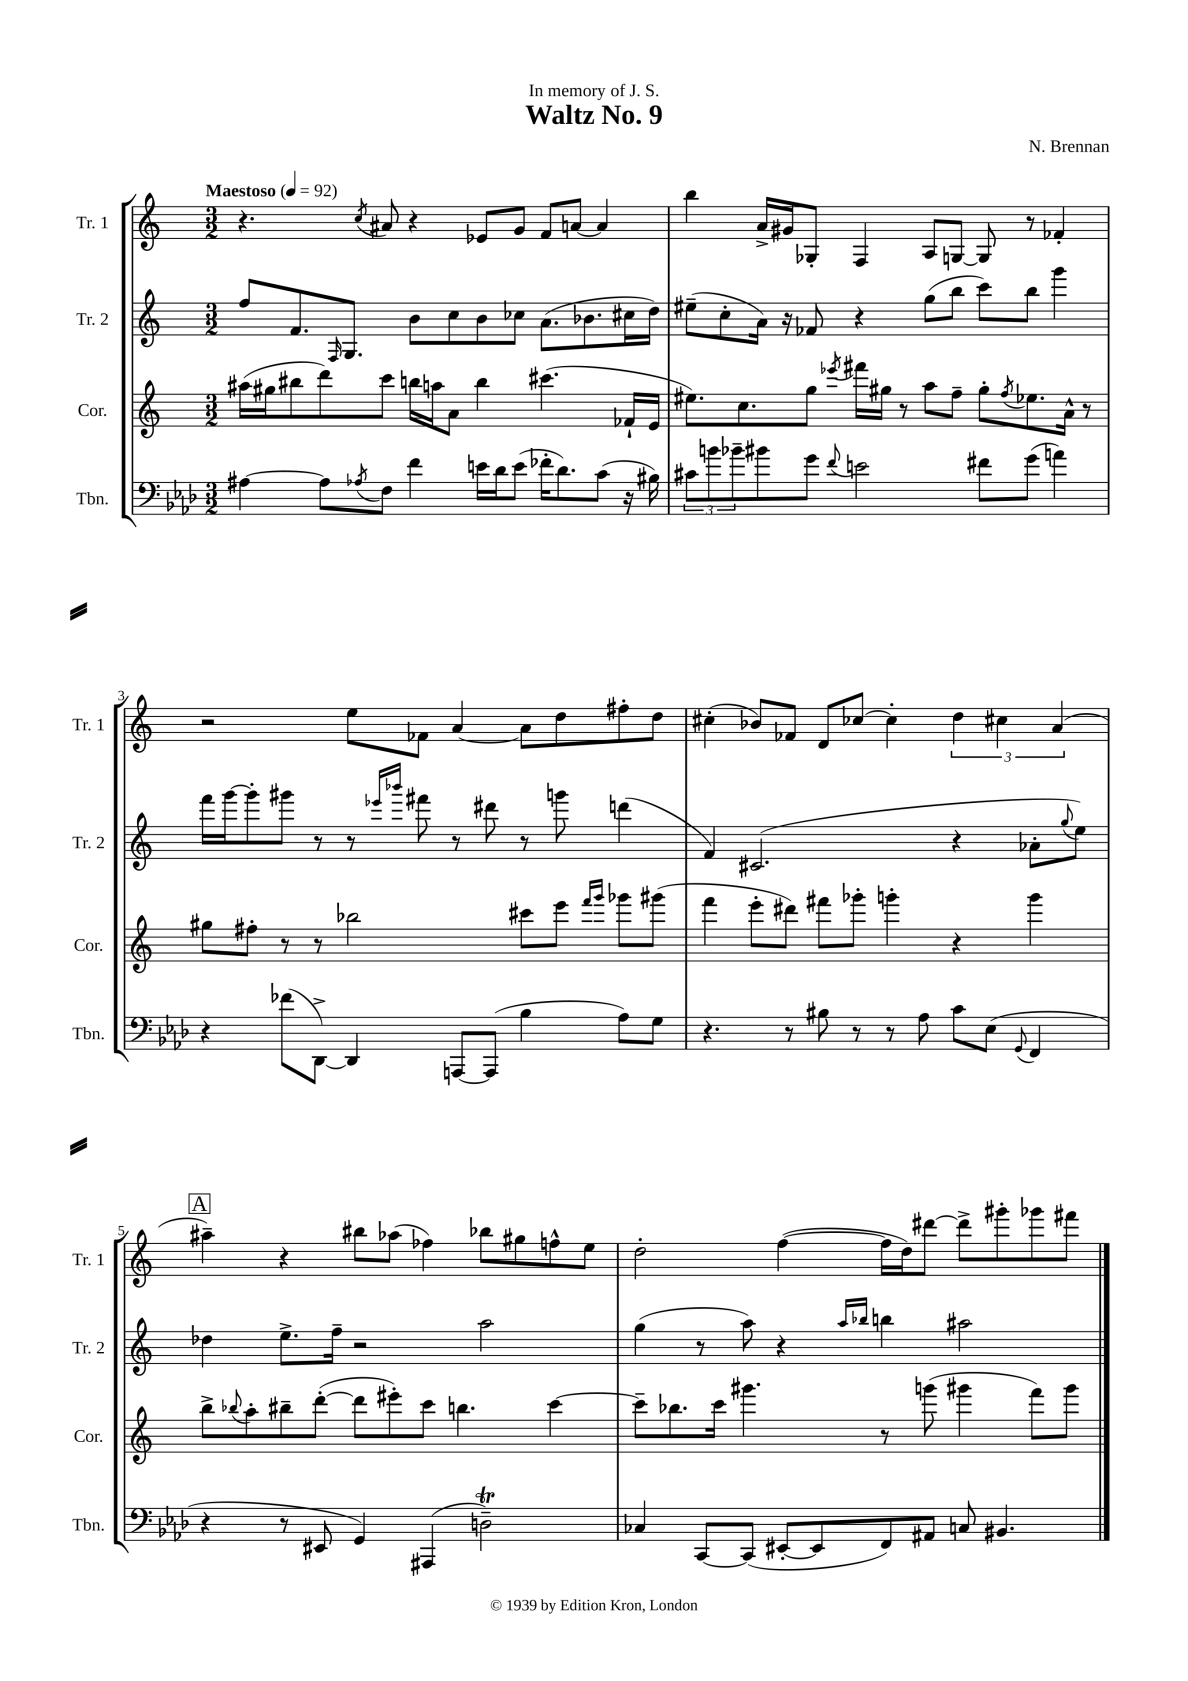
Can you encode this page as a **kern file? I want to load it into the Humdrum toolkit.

**kern	**kern	**kern	**kern
*part4	*part3	*part2	*part1
*staff4	*staff3	*staff2	*staff1
*I"Tbn.	*I"Cor.	*I"Tr. 2	*I"Tr. 1
*I'Tbn.	*I'Cor.	*I'Tr. 2	*I'Tr. 1
*clefF4	*clefG2	*clefG2	*clefG2
*k[b-e-a-d-]	*k[]	*k[]	*k[]
*M3/2	*M3/2	*M3/2	*M3/2
*MM92	*MM92	*MM92	*MM92
=1	=1	=1	=1
!	!	!	!LO:TX:a:B:t=Maestoso
[4A#X\	(16aa#X\LL	8ff/L	4.r
.	16gg#X\J	.	.
.	8bb#X\	8.f/	.
8A#\L]	8ddd\)	.	.
.	.	16qqF/	.
.	.	8.G/J	.
8qA-X/	.	.	8qcc/
8F\J	8ccc\J	.	8a#X/
4f\	16bbn\LL	8b\L	4r
.	16aan\J	.	.
.	8a\J	8cc\	.
16en\LL	4bb\	8b\	8e-X/L
16d-\J	.	.	.
(8e\J	.	8cc-X\J	8g/J
16f-X'\KL	(4.ccc#X\	(8.a\L	8f/L
8.d-\)	.	.	.
.	.	.	[8an/J
.	.	8.b-X\	.
(8c\J	.	.	4a/]
16r	16f-X`/LL	16cc#X\L	.
16B#X\)	16e/JJ	16dd\JJ)	.
=2	=2	=2	=2
12c#X\L	8.ee#X\L)	(8ee#X~\L	4bb\
12bn\	.	.	.
.	.	8cc'\	.
12b-X~\	.	.	.
.	8.cc\	.	.
8b#X\	.	16a\Jk)	16a^/LL
.	.	16r	16g#X/J
8g\J	8gg\J	8f-X/	8G-X'/J
8qqf/	8qeee-X/	.	.
2en\	16fff#X\LL	4r	4F/
.	16gg#X\JJ	.	.
.	8r	.	.
.	8aa\L	(8gg\L	8A/L
.	8ff~\J	8bb\J	[8Gn/J
8f#X\L	8gg#'\L	8ccc\L)	8G/]
.	8qff/	.	.
(8g\J	8.ee-X\	8bb\J	8r
4an\)	.	4ggg\	4f-X'/
.	16a^^\Jk	.	.
.	8r	.	.
!!LO:LB:g=z
=3	=3	=3	=3
4r	8gg#X\L	16fff\LL	2r
.	.	[16ggg\J	.
.	8ff#X'\J	8ggg'\]	.
(8f-X\L	8r	8ggg#X\J	.
[8DD-^\J)	8r	8r	.
4DD-/]	2bb-X\	8r	8ee\L
.	.	16qqeee-X/LL	.
.	.	16qqbbb-X/JJ	.
.	.	8fff#X\	8f-X\J
[8AAAn/L	.	8r	[4a/
(8AAA/J]	.	8ddd#X\	.
4B-\	8ccc#X\L	8r	8a\L]
.	8eee\J	8gggn\	8dd\
.	16qqfff/LL	.	.
.	16qqggg/JJ	.	.
8A-\L)	8ggg-X\L	(4dddn\	8ff#X'\
8G\J	(8ggg#X\J	.	8dd\J
=4	=4	=4	=4
4.r	4fff\	4f/)	(4cc#X'\
.	8eee'\L	(2.c#X/	8b-X/L)
8r	8ddd#X\J)	.	8f-X/J
8B#X\	8fff#X\L	.	8d/L
8r	8ggg-X'\J	.	[8cc-X/J
8r	4gggn'\	.	4cc-'\]
8A-\	.	.	.
8c\L	4r	4r	6dd\
(8E-\J	.	.	.
.	.	.	6cc#X\
8qqGG/	.	.	.
4FF/	4ggg\	8a-X'\L	.
.	.	.	(6a/
.	.	8qqgg/	.
.	.	8ee\J)	.
!!LO:LB:g=z
!!LO:REH:place=s1:t=A
=5	=5	=5	=5
4r	8bb^\L	4dd-X\	4aa#X~\)
.	8qqbb-X/	.	.
.	8aa'\	.	.
8r	8bb#X~\	8.ee^\L	4r
8EE#X/	([8ddd'\J	.	.
.	.	16ff~\Jk	.
4GG/)	8ddd\L]	2r	8bb#X\L
.	8eee#X'\)	.	(8aa-X\J
(4AAA#X/	8ccc\J	.	4ff-X\)
.	4.bbn\	.	.
2Dnt~\)	.	2aa\	8bb-X\L
.	.	.	8gg#X\
.	[4ccc\	.	8ffn^^\
.	.	.	8ee\J
=6	=6	=6	=6
4C-X/	8ccc~\L]	(4gg\	2dd'\
.	8.bb-X\	.	.
[8CC/L	.	8r	.
.	16ccc\Jk	.	.
(8CC/J]	4.ggg#X\	8aa\)	.
[8EE#X'/L	.	4r	([4ff\
8EE#/]	.	.	.
.	.	16qqaa/LL	.
.	.	16qqbb-X/JJ	.
8FF/)	8r	4bbn\	16ff\LL]
.	.	.	16dd\J)
8AA#X/J	(8gggn\	.	[8ddd#X\J
8Cn/	4ggg#X\	2aa#X\	8ddd#^\L]
4.BB#X/	.	.	8ggg#X'\
.	8fff\L)	.	8ggg-X\
.	8ggg#\J	.	8fff#X\J
==	==	==	==
*-	*-	*-	*-
